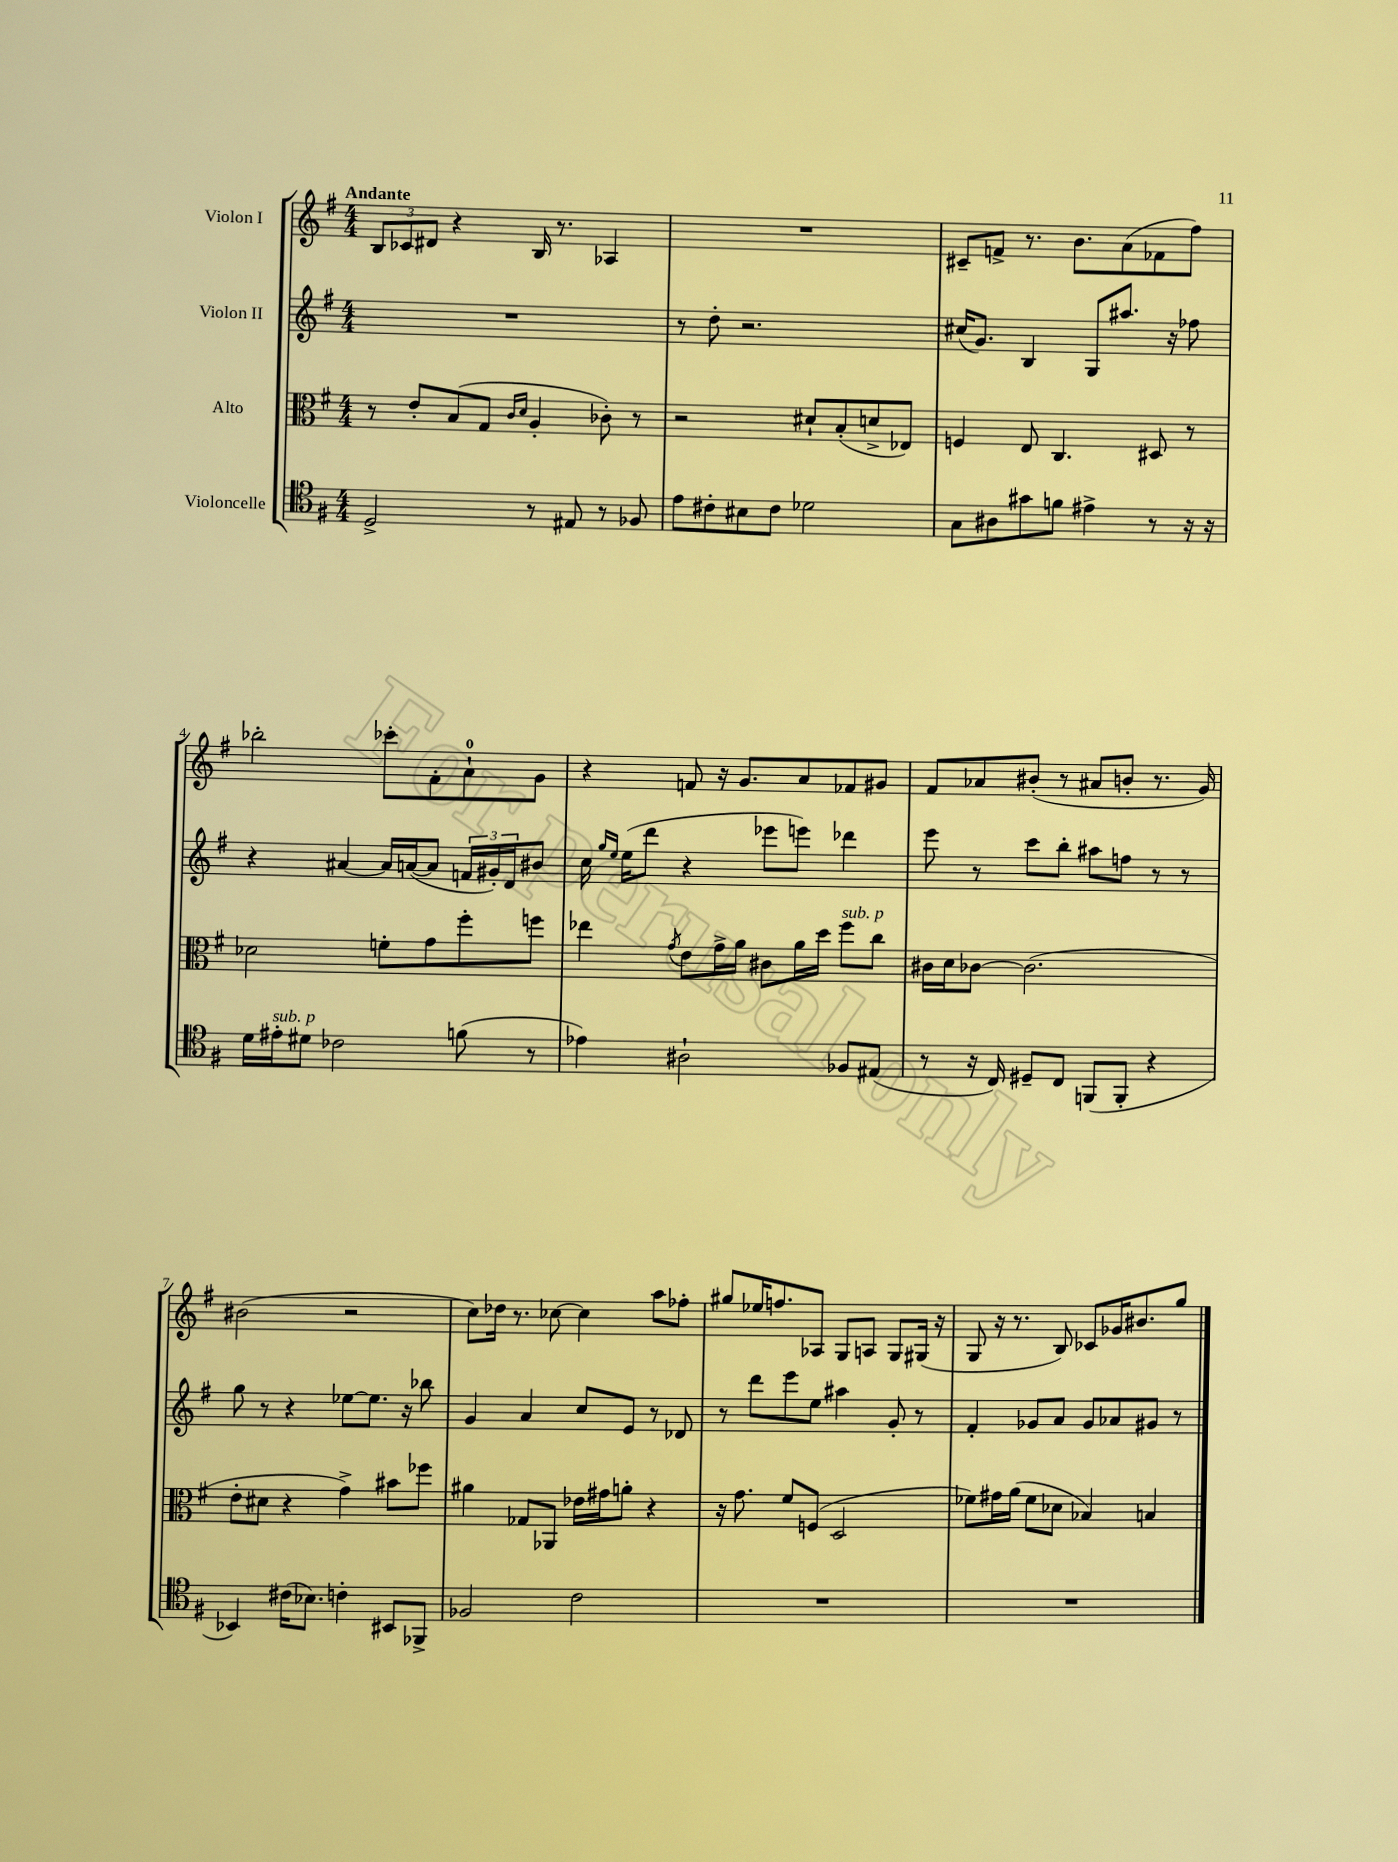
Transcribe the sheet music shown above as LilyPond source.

<<
\new StaffGroup <<
\new Staff = "s0" \with { instrumentName = "Violon I" } {
    \clef treble \key g \major \numericTimeSignature \time 4/4 \tempo "Andante"
    \tuplet 3/2 { b8 ces'8 dis'8 } r4 b16 r8. aes4 |
    R1 |
    cis'8-- f'8-> r8. b'8. a'8( fes'8 fis''8) |
    bes''2-. ces'''8-. fis'8-. a'8-0-! g'8 |
    r4 f'8 r16 g'8. a'8 fes'8 gis'8 |
    fis'8 aes'8 bis'8-.( r8 ais'8 b'8-. r8. g'16) |
    bis'2( r2 |
    c''8) des''16 r8. ces''8~ ces''4 a''8 fes''8-. |
    gis''8 ees''16 f''8. aes8 g8 a8 g8 gis16( r16 |
    g8 r16 r8. b8) ces'8 ges'16 bis'8. g''8 \bar "|." |
}
\new Staff = "s1" \with { instrumentName = "Violon II" } {
    \clef treble \key g \major \numericTimeSignature \time 4/4
    R1 |
    r8 d''8-. r2. |
    cis''16( g'8.) b4 g8 ais''8. r16 fes''8 |
    r4 ais'4~ ais'16 a'16~( a'8 \tuplet 3/2 { f'16 gis'16-.) d'16 } bis'8 |
    c''16 \grace { g''16 e''16 } e''16( d'''8 r4 ees'''8 e'''8) des'''4 |
    e'''8 r8 c'''8 b''8-. ais''8 f''8 r8 r8 |
    g''8 r8 r4 ees''8~ ees''8. r16 bes''8 |
    g'4 a'4 c''8 e'8 r8 des'8 |
    r8 d'''8 e'''8 e''8 ais''4 g'8-. r8 |
    fis'4-. ges'8 a'8 ges'8 aes'8 gis'8 r8 \bar "|." |
}
\new Staff = "s2" \with { instrumentName = "Alto" } {
    \clef alto \key g \major \numericTimeSignature \time 4/4
    r8 e'8-. b8( g8 \grace { c'16 d'16 } a4-. ces'8-.) r8 |
    r2 dis'8-! b8-.( d'8-> ees8) |
    f4 e8 c4. dis8 r8 |
    des'2 f'8-. g'8 fis''8-. f''8 |
    ees''4 \acciaccatura { g'8 } e'8 g'16-> a'16 cis'8 a'16 d''16 fis''8^\markup { \italic "sub. p" } c''8 |
    cis'16 d'16 ces'8~ ces'2.( |
    e'8-. dis'8 r4 g'4->) bis'8 fes''8 |
    ais'4 ges8 aes,8 ees'16 gis'16 a'8-. r4 |
    r16 g'8. fis'8 f8( d2 |
    fes'8) gis'16 a'16( fes'8 des'8 bes4) b4 \bar "|." |
}
\new Staff = "s3" \with { instrumentName = "Violoncelle" } {
    \clef tenor \key g \major \numericTimeSignature \time 4/4
    d2-> r8 eis8 r8 fes8 |
    e'8 cis'8-. bis8 cis'8 des'2 |
    g8 ais8 gis'8 f'8 eis'4-> r8 r16 r16 |
    d'16 eis'16-.^\markup { \italic "sub. p" } dis'8 ces'2 f'8( r8 |
    ees'4) ais2-! fes8 eis8( |
    r8 r16 c16) dis8-- c8 f,8( f,8-. r4 |
    bes,4) cis'16( bes8.) c'4-. bis,8 fes,8-> |
    fes2 c'2 |
    R1 |
    R1 \bar "|." |
}
>>
>>
